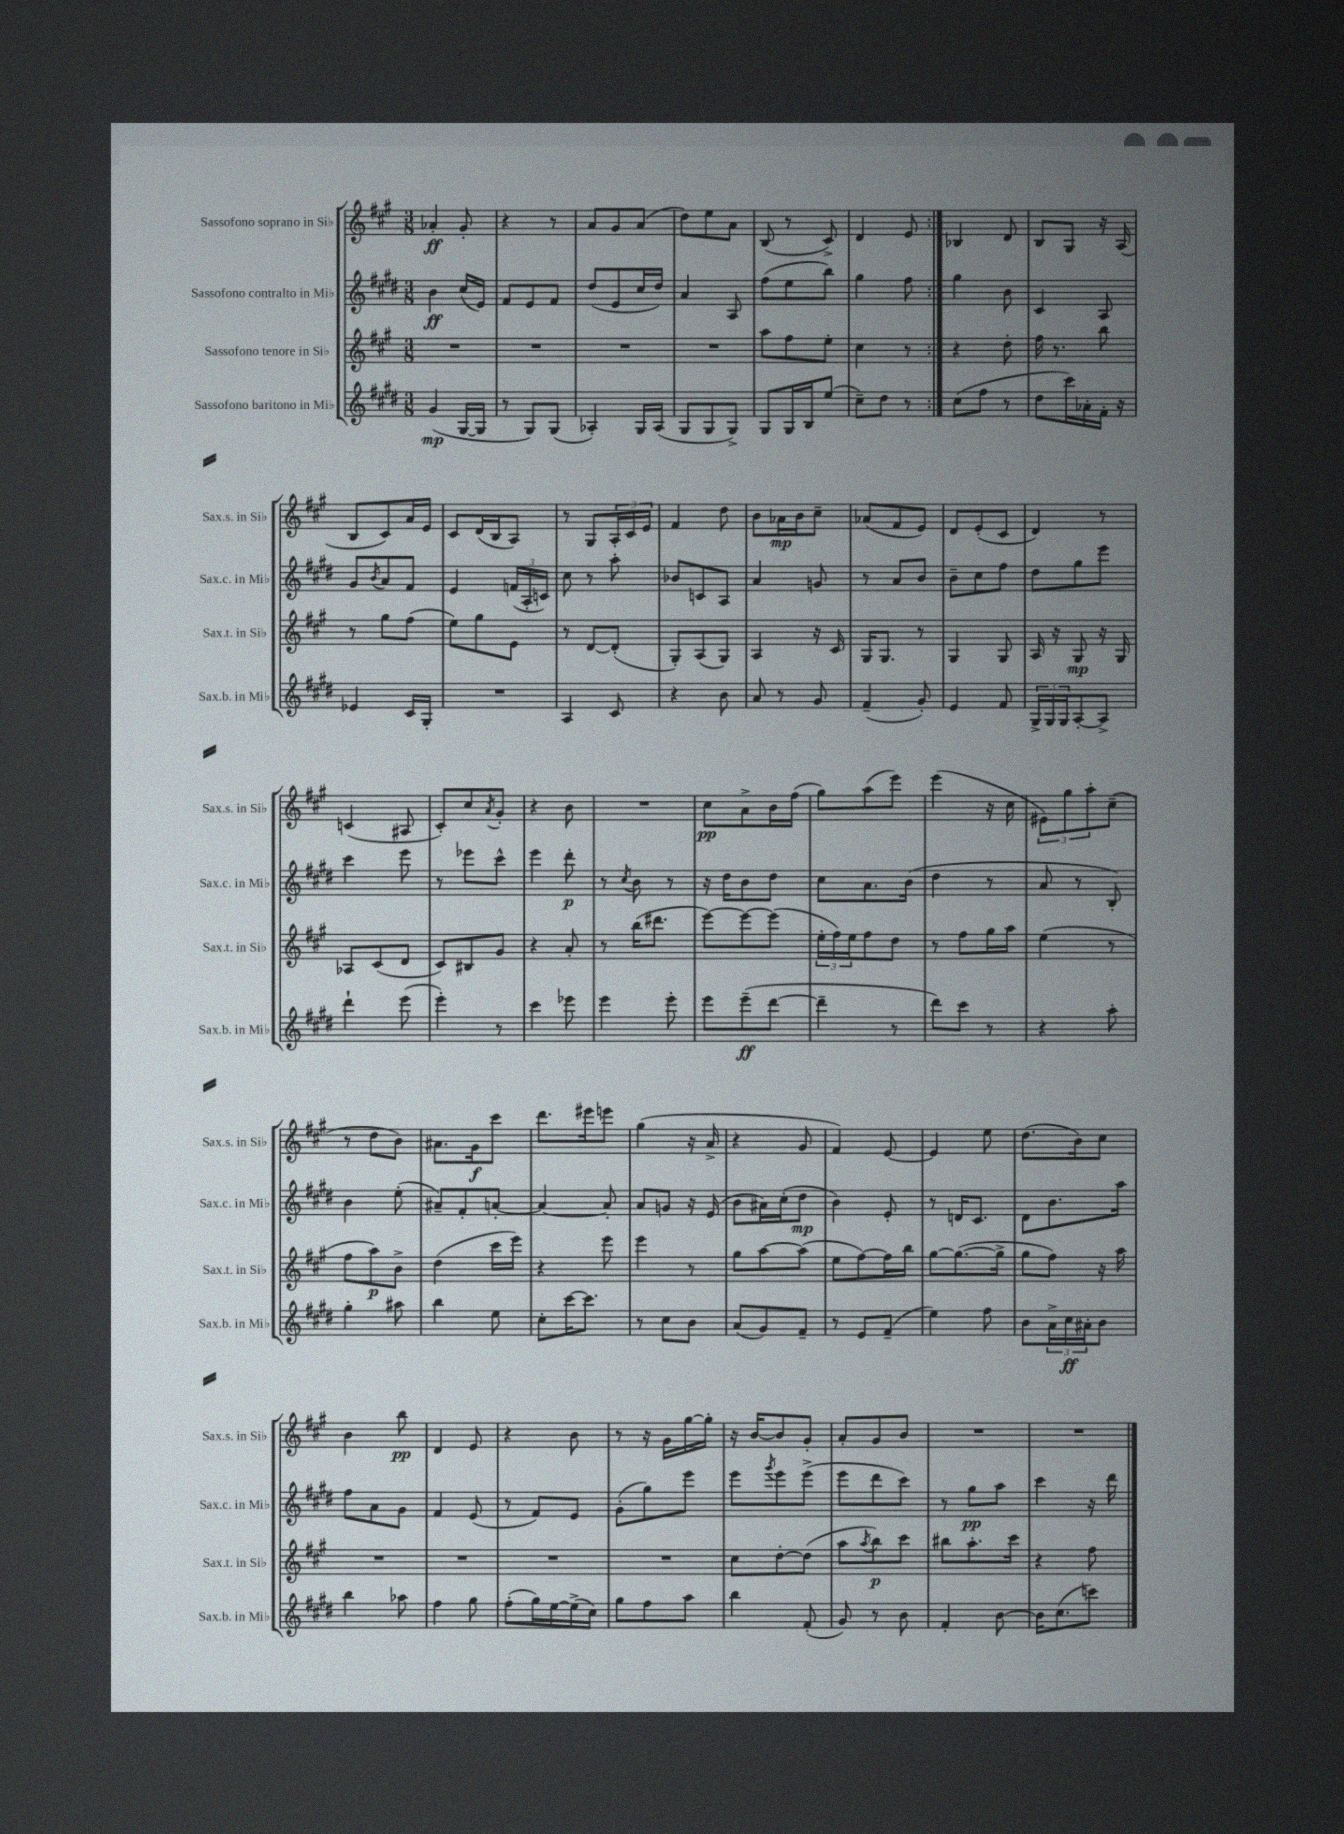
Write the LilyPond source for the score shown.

<<
\new StaffGroup <<
\new Staff = "s0" \with { instrumentName = "Sassofono soprano in Sib" shortInstrumentName = "Sax.s. in Sib" } {
    \clef treble \key a \major \numericTimeSignature \time 3/8
    \repeat volta 2 { aes'4-.\ff gis'8-. |
    r4 r8 |
    a'8 gis'8 a'8( |
    d''8) e''8 a'8 |
    b8( r8 cis'8->) |
    d'4 e'8 | }
    bes4 d'8 |
    b8 gis8 r16 a16( |
    b8 cis'8) a'16 e'16 |
    cis'8 d'16( b16 a8) |
    r8 gis8 \tuplet 3/2 { a16-. cis'16 e'16 } |
    fis'4 d''8 |
    b'8 aes'16\mp b'16 cis''8-- |
    aes'8( fis'8 e'8) |
    d'8 e'8-.( cis'8 |
    d'4) r8 |
    c'4( ais8 |
    cis'8-.) cis''8 \acciaccatura { a'8 } gis'8-. |
    r4 b'8 |
    R4. |
    cis''8\pp a'8-> b'16 fis''16( |
    gis''8) a''8( e'''8) |
    e'''4( r16 cis''16 |
    \tuplet 3/2 { eis'8) gis''8 a''8-. } cis''8--( |
    r8 d''8 b'8) |
    ais'8. gis'16\f cis'''8 |
    d'''8. eis'''16 e'''8 |
    gis''4( r16 a'16-> |
    r4 gis'8 |
    fis'4) e'8~ |
    e'4 e''8 |
    d''8.( b'16) cis''8 |
    b'4 b''8\pp |
    d'4 e'8 |
    r4 b'8 |
    r8 r16 gis'16 gis''16~ gis''16-. |
    r16 b'16~ b'8 gis'8-. |
    a'8-. gis'8 b'8 |
    R4. |
    R4. \bar "|." |
}
\new Staff = "s1" \with { instrumentName = "Sassofono contralto in Mib" shortInstrumentName = "Sax.c. in Mib" } {
    \clef treble \key e \major \numericTimeSignature \time 3/8
    \repeat volta 2 { b'4\ff cis''16( e'16) |
    fis'8 e'8 fis'8 |
    dis''8( e'8 cis''16 dis''16) |
    a'4 a8 |
    fis''8( e''8 b''8) |
    gis''4 fis''8 | }
    gis''4 b'8 |
    cis'4 a8 |
    gis'8 \acciaccatura { b'8 } a'8 fis'8 |
    e'4 \tuplet 3/2 { f'16( a16-. c'16) } |
    cis''8 r8 a''8-. |
    bes'8 c'8 a8 |
    a'4 g'8 |
    r8 a'8 b'8 |
    b'8-- cis''8 fis''8 |
    dis''8 gis''8 e'''8 |
    cis'''4 e'''8 |
    r8 ees'''8 cis'''8-^ |
    e'''4 dis'''8-.\p |
    r8 \acciaccatura { cis''8 } b'8 r8 |
    r16 dis''16 b'8 dis''8 |
    cis''8 a'8. b'16( |
    dis''4 r8 |
    a'8 r8 b8-.) |
    b'4 e''8-.( |
    ais'8--) fis'8-. a'8~-. |
    a'4~ a'8-. |
    a'8 g'8 r16 e'16( |
    b'8 ais'16) cis''16-.( dis''8\mp |
    b'4) e'8-. |
    r8 d'16 cis'8. |
    dis'8 b'8. a''16 |
    fis''8 a'8 gis'8 |
    fis'4 e'8( |
    r8 fis'8) e'8 |
    gis'8-.( gis''8) e'''8 |
    e'''8 \acciaccatura { gis'''8 } e'''8 e'''8->( |
    e'''8 dis'''8 cis'''8) |
    r8 gis''8\pp a''8 |
    cis'''4 r16 dis'''16 \bar "|." |
}
\new Staff = "s2" \with { instrumentName = "Sassofono tenore in Sib" shortInstrumentName = "Sax.t. in Sib" } {
    \clef treble \key a \major \numericTimeSignature \time 3/8
    \repeat volta 2 { R4. |
    R4. |
    R4. |
    R4. |
    a''8 fis''8 e''8-. |
    cis''4 r8 | }
    r4 d''8-. |
    fis''16 r8. b''8 |
    r8 gis''8 fis''8( |
    e''8) gis''8 e'8 |
    r8 d'8~ d'8-.( |
    gis8-.) a8( gis8) |
    a4 r16 cis'16 |
    gis16 gis8. r8 |
    gis4 gis8 |
    a16 r16 gis8\mp r16 gis16 |
    aes8 cis'8( d'8 |
    cis'8) bis8 gis'8 |
    r4 a'8-. |
    r8 b''16( dis'''8. |
    e'''8~) e'''8~ e'''8( |
    \tuplet 3/2 { e''16-. fis''16) e''16 } fis''8 d''8 |
    r8 fis''8 gis''16 a''16 |
    e''4( r8 |
    fis''8 a''8\p) b'8-> |
    d''4( cis'''16 e'''16) |
    r4 e'''8 |
    e'''4 r8 |
    gis''8 a''8~ a''8( |
    e''8 fis''8~) fis''16 b''16 |
    gis''8~ gis''8.~( gis''16-> |
    gis''8 fis''8) r16 a''16 |
    R4. |
    R4. |
    R4. |
    R4. |
    cis''8 d''8~-. d''8( |
    a''8 \acciaccatura { a''8 } b''8\p) cis'''8 |
    bis''8 a''8.-. cis'''16 |
    r4 fis''8 \bar "|." |
}
\new Staff = "s3" \with { instrumentName = "Sassofono baritono in Mib" shortInstrumentName = "Sax.b. in Mib" } {
    \clef treble \key e \major \numericTimeSignature \time 3/8
    \repeat volta 2 { gis'4\mp( gis16~ gis16 |
    r8 gis8) gis8( |
    aes4-.) gis16 aes16( |
    gis8 gis8 gis8->) |
    gis8 gis16 b16 e''8( |
    cis''8--) dis''8 r8 | }
    cis''8( fis''8 r8 |
    dis''8 cis'''16) aes'16-. fis'16-. r16 |
    ees'4 cis'16 gis16-. |
    R4. |
    a4 cis'8 |
    r4 b'8 |
    a'8 r8 gis'8 |
    fis'4--( gis'8-.) |
    e'4 fis'8 |
    \tuplet 3/2 { gis16-> gis16 gis16 } a8~-. a8-> |
    dis'''4-! e'''8( |
    e'''4-.) r8 |
    cis'''4 ees'''8 |
    e'''4 e'''8-. |
    e'''8 e'''8--\ff( dis'''8~ |
    dis'''4-- r8 |
    dis'''8) cis'''8 r8 |
    r4 a''8-. |
    gis''4-. ais''8 |
    b''4 e''8 |
    cis''8-. cis'''16~ cis'''8. |
    r8 cis''8 b'8 |
    a'8( gis'8) fis'8-- |
    r8 e'8 fis'8--( |
    e''4) fis''8 |
    b'8 \tuplet 3/2 { a'16-> cis''16\ff ais'16-. } b'8 |
    b''4 aes''8 |
    fis''4 gis''8 |
    fis''8-.( gis''16) e''16~ e''16->( cis''16) |
    gis''8 fis''8 a''8 |
    b''4 fis'8-.( |
    gis'8) r8 b'8 |
    fis'4-. b'8~ |
    b'16 cis''8.( c'''8) \bar "|." |
}
>>
>>
\layout { \context { \Score \remove "Bar_number_engraver" } }
